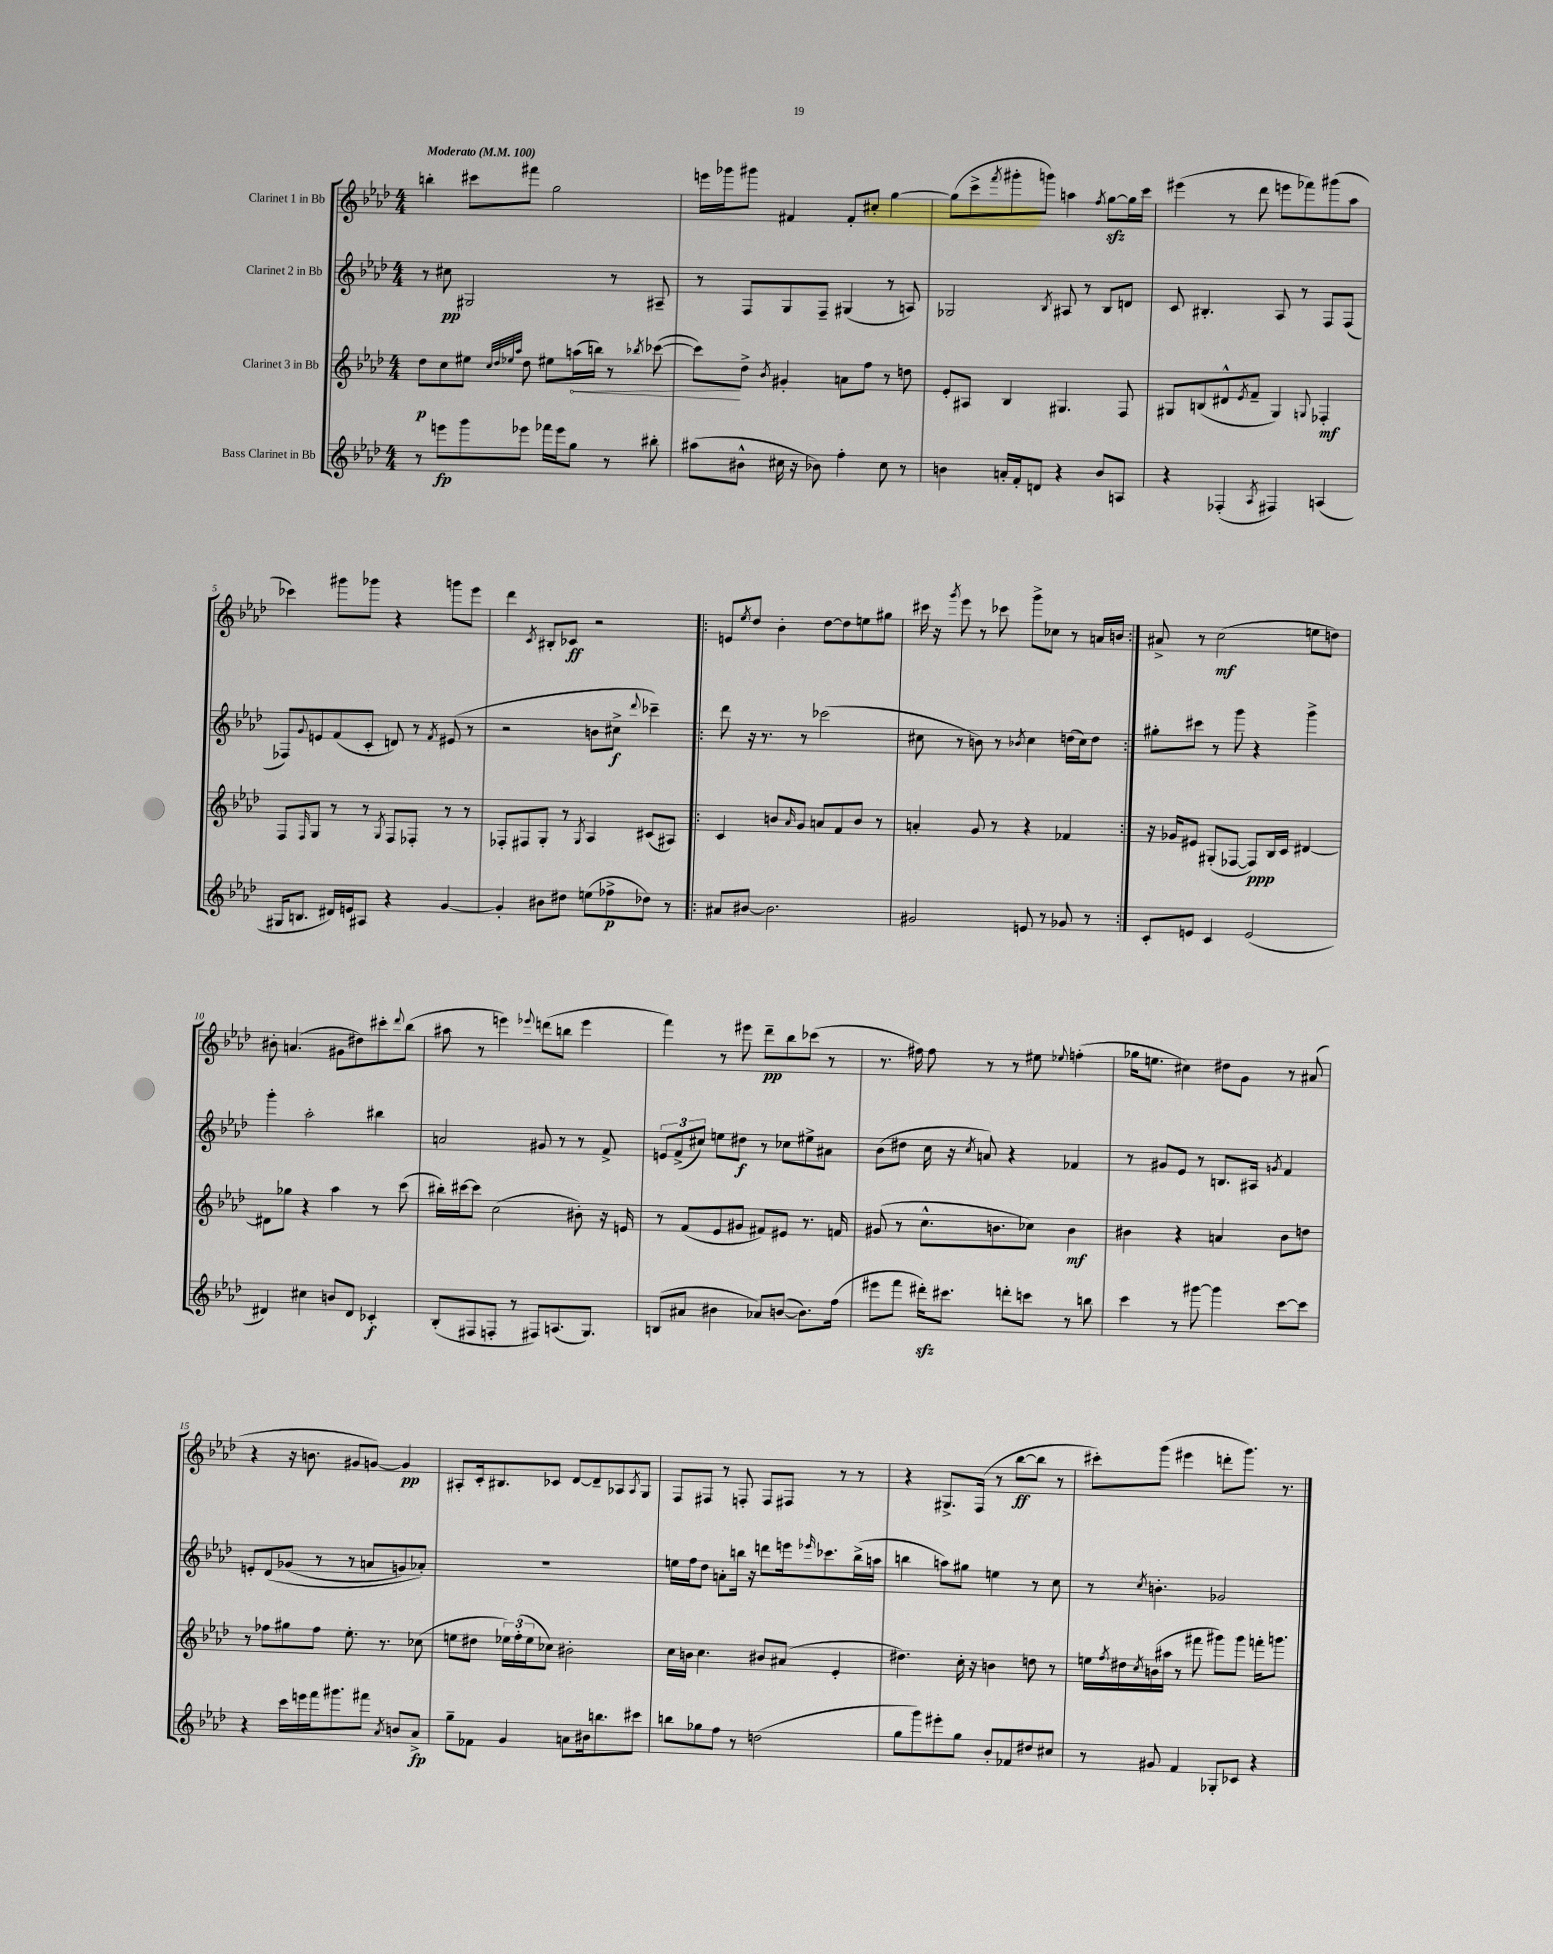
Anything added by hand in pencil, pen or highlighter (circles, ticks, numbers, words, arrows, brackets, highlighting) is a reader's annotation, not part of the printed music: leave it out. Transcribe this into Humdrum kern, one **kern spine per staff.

**kern	**kern	**kern	**kern
*staff4	*staff3	*staff2	*staff1
*clefG2	*clefG2	*clefG2	*clefG2
*k[b-e-a-d-]	*k[b-e-a-d-]	*k[b-e-a-d-]	*k[b-e-a-d-]
*M4/4	*M4/4	*M4/4	*M4/4
*MM100	*MM100	*MM100	*MM100
8r	8dd-	8r	4bb'
8eee	8cc	8cc#	.
8ggg	8ee#	2G#	8ccc#
.	32qqcc	.	.
.	32qqdd-	.	.
.	32qqee-	.	.
.	32qqaa-	.	.
8eee-	8dd-	.	8fff#
16fff-	8ee#	.	2gg
16eee-	.	.	.
8gg	(16aa	.	.
.	16bb)	.	.
8r	8r	8r	.
.	8qbb-	.	.
8bb#'	([8ccc-	8A#~	.
=	=	=	=
(8aa#	8ccc-])	8r	16eee
.	.	.	16ggg-
8b#^^	8dd-^	8F	8ggg#
.	8qb-	.	.
16cc#	4g#'	8G	4f#
16r	.	.	.
8b-)	.	8F~	.
4ff'	8a	(4G#	8f#'
.	8ff	.	8cc#'
8cc#	8r	8r	[4gg
8r	8dd	8A)	.
=	=	=	=
4b	8e-'	2G-	(8gg]
.	8A#	.	8ccc^
.	.	.	8qfff
16a'	4B-	.	8ggg#'
16f'	.	.	.
8d	.	.	8ggg)
.	.	8qB-	.
4r	4.G#	8A#	4aa
.	.	8r	.
.	.	.	8qff
8b	.	8B-	[8gg
8A	8F	8d	16gg]
.	.	.	16ccc
=	=	=	=
4r	8G#	8c	(4eee#
.	(8B	4.B#'	.
(4F-'	8d#^^	.	8r
.	8qe-	.	.
.	8f~	.	8ddd-
8qA-	.	.	.
4F#)	4G#)	8A-	8eee
.	.	8r	8fff-)
.	8qqG	.	.
(4A	4F-'	8F	(8ggg#
.	.	(8F	8aa-
=	=	=	=
16G#	8F	8F-)	4ccc-)
8.B	.	.	.
.	16qqF	8qqg	.
.	8G	8e	.
16d#)	8r	(8f	8ggg#
16e	.	.	.
8A#	8r	8c'	8ggg-
.	8qG	.	.
4r	8F	8d)	4r
.	8F-'	8r	.
.	.	8qf	.
[4g	8r	(8e#	8ggg
.	8r	8r	8eee-
=	=	=	=
4g']	8F-'	2r	4ddd-
.	8F#	.	.
.	.	.	8qc
8b#	8G'	.	8B#'
8dd#	8r	.	8c-
.	8qG	.	.
(8ee	4A-	8b	2r
8ff-^	.	8cc#^	.
.	.	8qqddd-	.
8dd-)	(8c#	4ccc-~)	.
8r	8A#)	.	.
=!|:	=!|:	=!|:	=!|:
8a#	4c	8ddd-	8e
.	.	.	8qee-
[8b#	.	16r	8dd-
.	.	8.r	.
2.b#]	8b	.	4b-'
.	16qqa-	.	.
.	8g	8r	.
.	8a	(2ccc-	[8dd-
.	8f	.	8dd-]
.	8b	.	8ee
.	8r	.	8gg#
=	=	=	=
2g#	4a'	8cc#	16ccc#
.	.	.	16r
.	.	.	8qggg
.	.	8r	8eee-
.	8g	8b)	8r
.	8r	8r	8ccc-
.	.	8qb-	.
8e	4r	4cc#	8ggg^
8r	.	.	8cc-
8g-	4f-	(16dd	8r
.	.	16cc#)	.
8r	.	8dd	16a
.	.	.	16b
=:|!	=:|!	=:|!	=:|!
8c'	16r	8gg#'	8a#^
.	16g-	.	.
8e	8e#	8ccc#	8r
4c	(8G#'	8r	(2cc
.	[8F-	8ggg	.
(2e	8F-])	4r	.
.	16B-	.	.
.	16c	.	.
.	[4d#	4ggg^	8ee
.	.	.	8dd)
=	=	=	=
4d#)	8d#]	4ggg'	8b#'
.	8gg-	.	(4.a
4cc#	4r	2aa-'	.
8b	4aa-	.	8g#
8d#	.	.	8dd#)
4c-'	8r	4bb#	8ccc#'
.	.	.	8qqddd-
.	(8ccc	.	(8bb-
=	=	=	=
(8B-'	16bb#')	2a	8aa#
.	[16ccc#	.	.
8F#	8ccc#]	.	8r
8F'	(2cc	.	4eee)
8r	.	.	.
.	.	.	8qqeee-
8F#)	.	8g#	(8ddd
(8.A	.	8r	8bb
.	8b#')	8r	4eee-
8.G)	.	.	.
.	16r	8f^	.
.	16e	.	.
=	=	=	=
(8B	8r	12e	4fff)
.	.	(12f^	.
8a#	(8f	.	.
.	.	12cc#)	.
4b#	8e-	8ee	8r
.	8g#	8dd#	8eee#
8a-)	8f#)	8r	8ddd-~
([8b	8e#	8cc-	8bb-
8.b])	8.r	8ee#^	(8ccc-
.	.	8a#	8r
(16ff	16f	.	.
=	=	=	=
8eee#	(8g#	(8b-	8.r
8fff	8r	8dd#	.
.	.	.	16ff#)
16ddd#')	8.cc^^	16cc	8ff#
8.ccc#	.	16r	.
.	.	8qcc	.
.	.	8a)	8r
.	8.b	.	.
8ddd'	.	4r	8r
8ccc	8cc-)	.	8ee#
.	.	.	8qqee-
8r	4b	4f-	(4ff'
8bb	.	.	.
=	=	=	=
4ccc	4b#	8r	16gg-
.	.	.	8.ee
.	.	8g#	.
8r	4r	8e-	4cc#)
[8ggg#	.	8r	.
4ggg#]	4a	8.B	8dd#
.	.	.	8g
.	.	16A#	.
.	.	8qg	.
[8ccc	8b#	4f	8r
8ccc]	8dd	.	(8a#
=	=	=	=
4r	8r	8e'	4r
.	8ff-	&(8d-	.
16ccc	8gg#	(8g-	16r
16eee	.	.	8.b
16fff	8ff-	8r	.
8.ggg#	.	.	.
.	8.ee-'	8r	8g#
8fff#	.	8a	[8g)
.	8.r	.	.
8qa-	.	.	.
8b	.	8g)	4g]
8a-^	(8cc-	8a-'&)	.
=	=	=	=
8gg~	8ee	1r	8A#'
8f-	8dd#	.	16c'
.	.	.	8.B#
4g	24ee-)	.	.
.	(24ff'	.	.
.	24ee-	.	.
.	8cc-)	.	8c-
8a	2b#'	.	[8d-
16b#	.	.	8d-~]
8.bb	.	.	.
.	.	.	8A-
.	.	.	8qA-
8ccc#	.	.	8G
=	=	=	=
8bb	16cc	16ee	8F
.	16b	16ff	.
8gg-	4.cc	8dd-	8F#
8ff	.	8a'	8r
8r	.	16bb	8F'
.	.	16r	.
(2dd	8b#	8ddd	8F
.	(8a#	16eee	8F#
.	.	16qqeee-	.
.	.	8.ccc-	.
.	4e-'	.	8r
.	.	(16bb^	8r
.	.	16aa	.
=	=	=	=
8gg	4.dd#)	4bb	4r
8ggg)	.	.	.
8eee#'	.	8aa)	8.G#^
8gg	16cc'	8gg#	.
.	16r	.	(16F
8b-'	4b	4ee	8r
8f-	.	.	[8bb-
8dd#	8dd	8r	8bb-]
8cc#	8r	8cc	8r
=	=	=	=
8r	16ee	8r	8ccc#')
.	8qff	.	.
.	16dd#	.	.
.	8qcc	8qcc	.
8g#	(16b	4.b'	(8ggg
.	16aa#	.	.
4f	8r	.	4eee#
.	8fff#	.	.
8G-'	8ggg#)	2g-	8ddd'
8c-	8ggg#	.	8.ggg)
4r	16fff'	.	.
.	8.ggg	.	8.r
==	==	==	==
*-	*-	*-	*-
